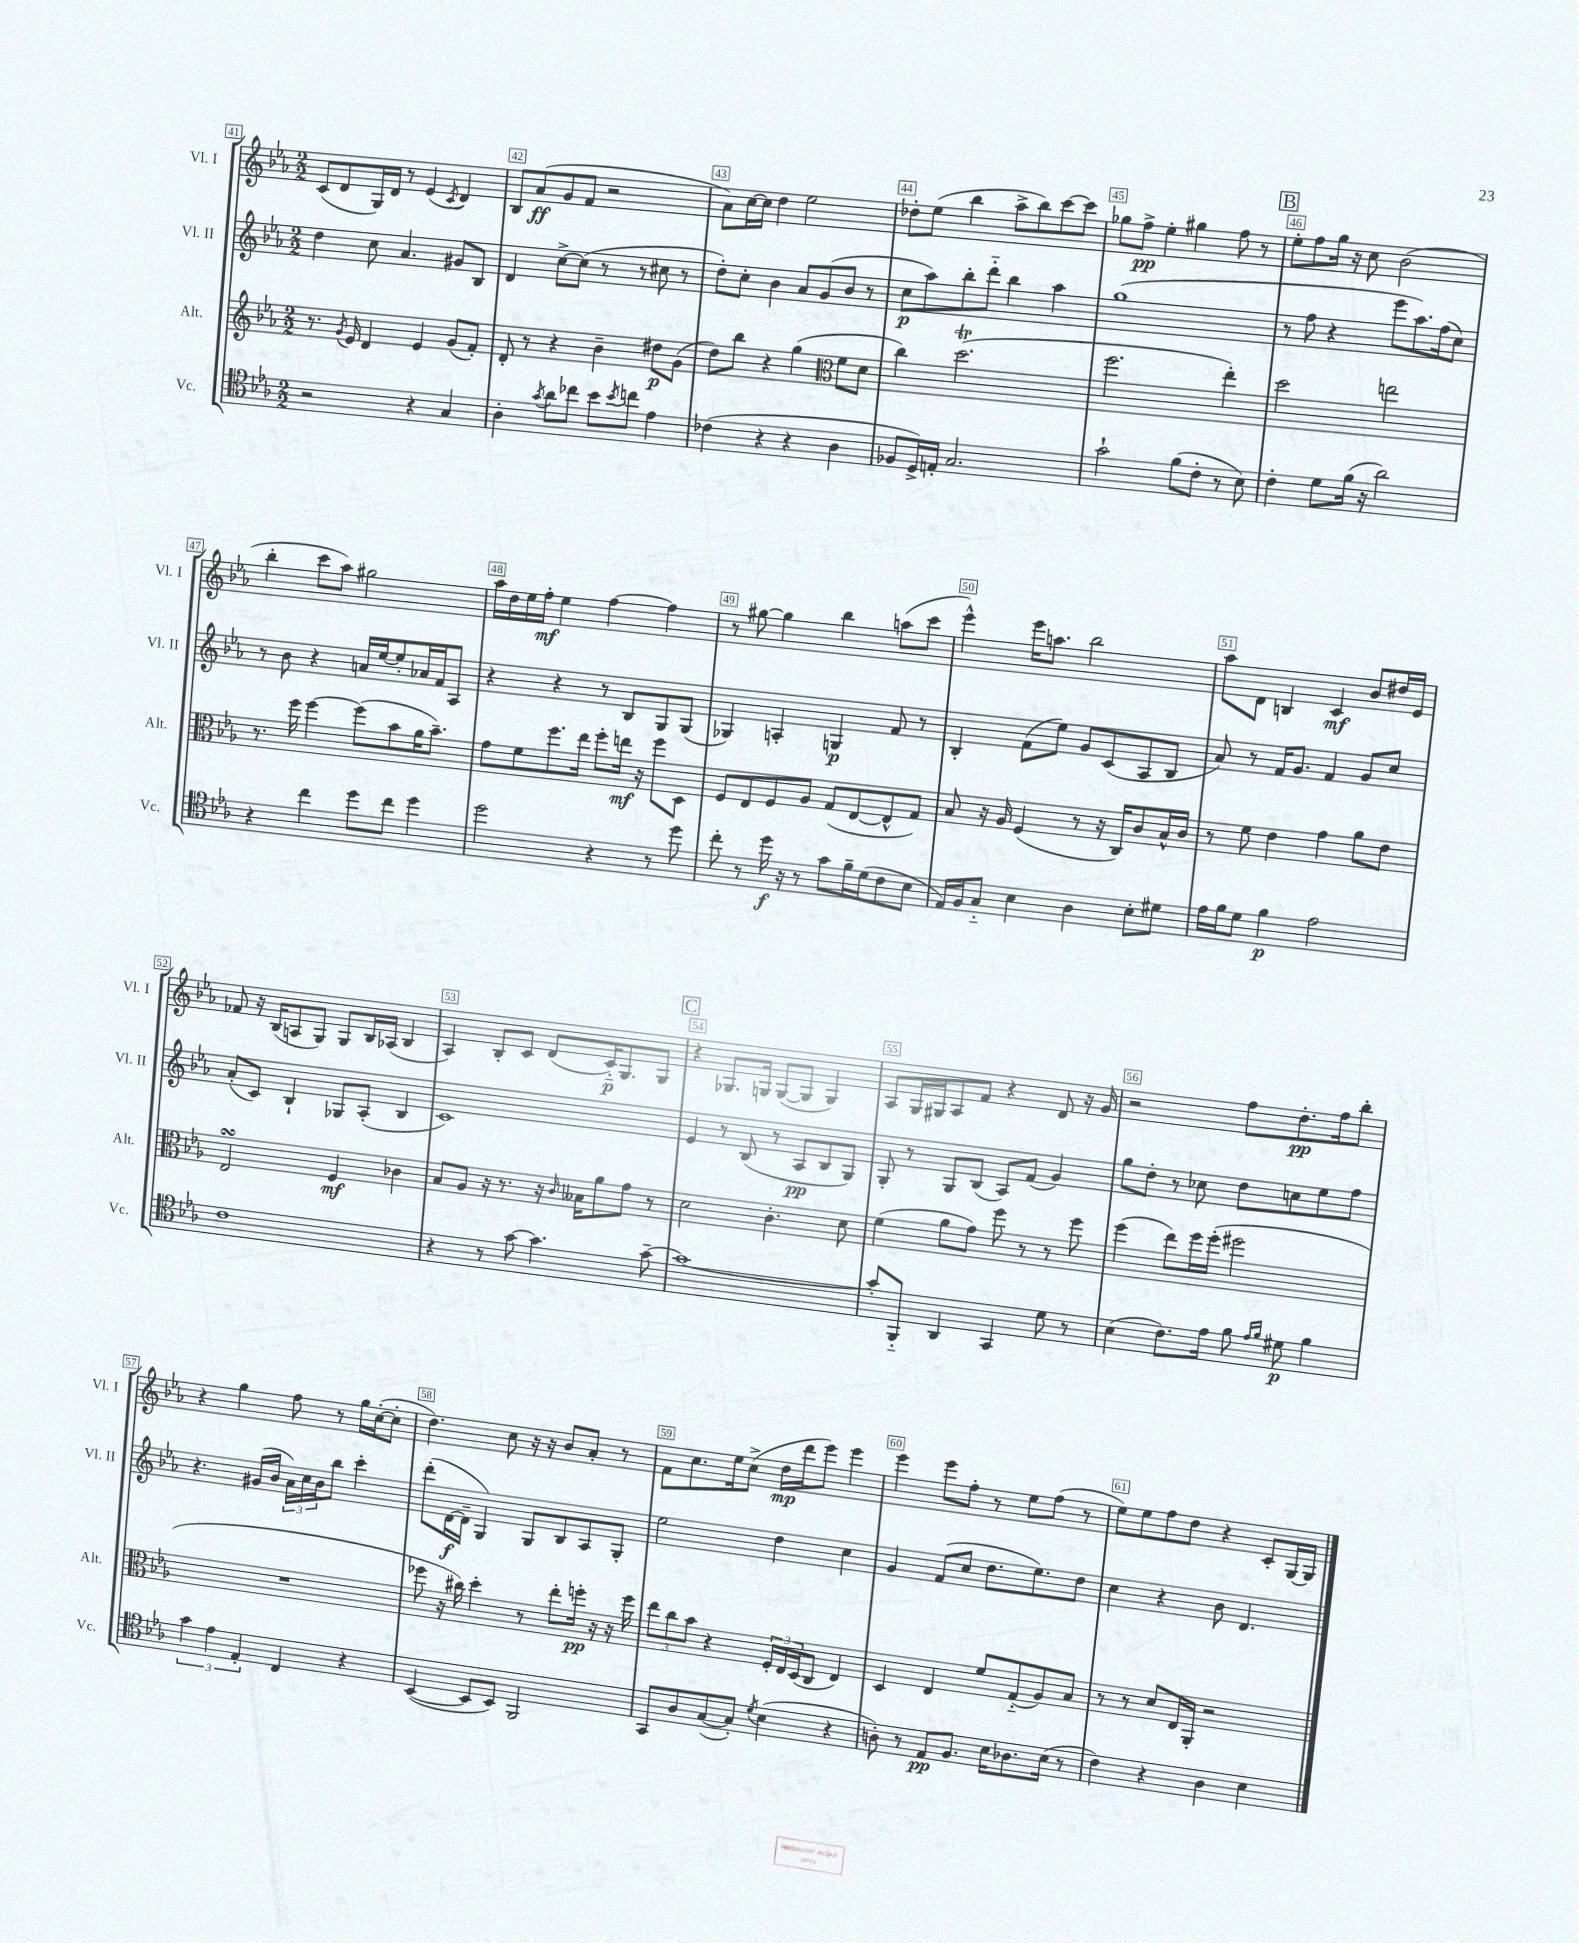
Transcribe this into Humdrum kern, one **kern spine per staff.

**kern	**dynam	**kern	**dynam	**kern	**dynam	**kern	**dynam
*part4	*part4	*part3	*part3	*part2	*part2	*part1	*part1
*staff4	*staff4	*staff3	*staff3	*staff2	*staff2	*staff1	*staff1
*I"Vc.	*	*I"Alt.	*	*I"Vl. II	*	*I"Vl. I	*
*I'Vc.	*	*I'Alt.	*	*I'Vl. II	*	*I'Vl. I	*
*clefC4	*	*clefG2	*	*clefG2	*	*clefG2	*
*k[b-e-a-]	*	*k[b-e-a-]	*	*k[b-e-a-]	*	*k[b-e-a-]	*
*M2/2	*	*M2/2	*	*M2/2	*	*M2/2	*
=41	=41	=41	=41	=41	=41	=41	=41
2r	.	8.r	.	4dd\	.	(8c/L	.
.	.	.	.	.	.	8d/	.
.	.	8qg/	.	.	.	.	.
.	.	16e-/	.	.	.	.	.
.	.	4d/	.	8cc\	.	16G/L)	.
.	.	.	.	.	.	16d/JJ	.
.	.	.	.	4.a-/	.	8r	.
4r	.	4e-/	.	.	.	(4e-/	.
.	.	.	.	.	.	8qc/	.
4G/	.	(8g/L	.	8g#X/L	.	4d/)	.
.	.	8f'/J)	.	8B-/J	.	.	.
=42	=42	=42	=42	=42	=42	=42	=42
4A-'\	.	8d'/	.	4d/	.	8B-/L	.
.	.	8r	.	.	.	(8a-/	ff
8qg/	.	.	.	.	.	.	.
8a-\L	.	4r	.	[8cc^\L	.	8g/	.
8cc-X\J	.	.	.	(8cc\J]	.	8f/J	.
8b-\L	.	4b-~\	.	8r	.	2r	.
8qb-/	.	.	.	.	.	.	.
8ccn\J	.	.	.	8r	.	.	.
4e-\	.	8dd#X\L	p	8cc#X\	.	.	.
.	.	(8g\J	.	8r	.	.	.
=43	=43	=43	=43	=43	=43	=43	=43
(4c-X\	.	8dd\L)	.	8dd'\L)	.	8a-\L)	.
.	.	8bb-\J	.	8cc'\J	.	[16cc\L	.
.	.	.	.	.	.	16cc\JJ]	.
4r	.	4r	.	4b-\	.	4dd\	.
4r	.	(4gg\	.	8a-/L	.	2ee-\	.
.	.	.	.	(8g/	.	.	.
*	*	*clefC3	*	*	*	*	*
4A-\	.	8f\L	.	8b-/J	.	.	.
.	.	8d\J	.	8r	.	.	.
=44	=44	=44	=44	=44	=44	=44	=44
8F-X/L	.	4cc\)	.	8cc\L	p	8dd-X'\L	.
16D^/L)	.	.	.	8aa-\)	.	(8ee-\J	.
16En'/JJ	.	.	.	.	.	.	.
2.G/	.	(2.ddt\	.	8bb-'\	.	4bb-\	.
.	.	.	.	8ddd\J	.	.	.
.	.	.	.	4bb-\	.	8aa-^\L	.
.	.	.	.	.	.	8bb-\)	.
.	.	.	.	4aa-\	.	[8ccc\	.
.	.	.	.	.	.	8ccc\J]	.
=45	=45	=45	=45	=45	=45	=45	=45
2g`\	.	2.ff\	.	(1gg	.	8gg-X\L	.
.	.	.	.	.	.	8ff^\J	pp
.	.	.	.	.	.	4ee-'\	.
(8f\L	.	.	.	.	.	4gg#X\	.
8c'\J	.	.	.	.	.	.	.
8r	.	4ee-'\)	.	.	.	8ff\	.
8B-\)	.	.	.	.	.	8r	.
!!LO:REH:place=s1:t=B
=46	=46	=46	=46	=46	=46	=46	=46
4c'\	.	2dd\	.	8r	.	8ee-'\L	.
.	.	.	.	8ff\	.	8ff\	.
8d\L	.	.	.	4r	.	16gg\Jk	.
.	.	.	.	.	.	16r	.
(16f\Jk	.	.	.	.	.	8cc\	.
16r	.	.	.	.	.	.	.
2a-\)	.	2een\	.	8eee-\L	.	(2b-\	.
.	.	.	.	8.aa-\)	.	.	.
.	.	.	.	(16ff\k	.	.	.
.	.	.	.	8cc\J)	.	.	.
!!LO:LB:g=z
=47	=47	=47	=47	=47	=47	=47	=47
4r	.	8.r	.	8r	.	4bb-'\	.
.	.	.	.	8b-\	.	.	.
.	.	16ff\	.	.	.	.	.
4cc\	.	[4ff\	.	4r	.	8ccc\L	.
.	.	.	.	.	.	8aa-\J)	.
8dd\L	.	(8ff\L]	.	16an/LL	.	2gg#X\	.
.	.	.	.	[16ee-/J	.	.	.
8cc\J	.	8b-\	.	8ee-'/]	.	.	.
4dd\	.	16a-\K	.	16a-X/L	.	.	.
.	.	8.b-~\J)	.	16f/J	.	.	.
.	.	.	.	8A-/J	.	.	.
=48	=48	=48	=48	=48	=48	=48	=48
2dd\	.	8g\L	.	4r	.	16aa-\LL	.
.	.	.	.	.	.	16dd\	.
.	.	8f\	.	.	.	16ee-\	.
.	.	.	.	.	.	16ff'\JJ	mf
.	.	8.ff\	.	4r	.	4ee-\	.
.	.	16ee-\Jk	.	.	.	.	.
4r	.	8ff'\L	.	8r	.	[4ff\	.
.	.	16een\Jk	mf	8B-/L	.	.	.
.	.	16r	.	.	.	.	.
8r	.	8ff\L	.	8G/	.	4ff\]	.
8dd\	.	8D\J	.	(8G/J	.	.	.
=49	=49	=49	=49	=49	=49	=49	=49
8cc'\	.	8F/L	.	4G-X/)	.	8r	.
8r	.	8E-/	.	.	.	[8gg#X\	.
16dd\	f	8F/	.	4An'/	.	4gg#\]	.
16r	.	.	.	.	.	.	.
8r	.	8A-/J	.	.	.	.	.
8g\L	.	(8G/L	.	4Gn/	p	4bb-\	.
16f~\L	.	[8E-/	.	.	.	.	.
(16d\J	.	.	.	.	.	.	.
8c\	.	8E-^^/]	.	8f/	.	(8aan\L	.
8B-\J	.	8G/J)	.	8r	.	8ccc\J	.
=50	=50	=50	=50	=50	=50	=50	=50
16E-/LL)	.	8B-/	.	4B-'/	.	4eee-^^\)	.
16F/J	.	.	.	.	.	.	.
8G/J	.	16r	.	.	.	.	.
.	.	16A-/	.	.	.	.	.
4B-\	.	(4F/	.	(8f\L	.	16eee-\KL	.
.	.	.	.	.	.	8.aan\J	.
.	.	.	.	8ee-\J)	.	.	.
4A-\	.	8r	.	8g/L	.	2bb-\	.
.	.	16r	.	(8c/	.	.	.
.	.	16C/KL)	.	.	.	.	.
8B-'\L	.	8c/	.	8A-/	.	.	.
8d#X\J	.	16B-^^/L	.	8B-/J	.	.	.
.	.	16c/JJ	.	.	.	.	.
=51	=51	=51	=51	=51	=51	=51	=51
16e-\LL	.	8r	.	8a-/)	.	8aa-\L	.
16f\J	.	.	.	.	.	.	.
8d\J	.	8f\	.	8r	.	8d\J	.
4f\	p	4e-\	.	16f/KL	.	4Bn/	.
.	.	.	.	8.g/J	.	.	.
2e-\	.	4g\	.	4f/	.	4c/	mf
.	.	8a-\L	.	8g/L	.	8b-/L	.
.	.	8e-\J	.	8cc/J	.	16dd#X/L	.
.	.	.	.	.	.	16e-/JJ	.
!!LO:LB:g=z
=52	=52	=52	=52	=52	=52	=52	=52
1c	.	2E-sSSs/	.	(8a-'/L	.	8f-X/	.
.	.	.	.	8c/J)	.	16r	.
.	.	.	.	.	.	(16B-/KL	.
.	.	.	.	4B-`/	.	8An/	.
.	.	.	.	.	.	8G/J)	.
.	.	4F/	mf	8G-X/L	.	8G/L	.
.	.	.	.	(8A-'/J	.	16B-/L	.
.	.	.	.	.	.	(16A-X/JJ	.
.	.	4c-X\	.	4B-/	.	4B-/	.
=53	=53	=53	=53	=53	=53	=53	=53
4r	.	8B-/L	.	1c)	.	4A-/)	.
.	.	8A-/J	.	.	.	.	.
8r	.	16r	.	.	.	8B-'/L	.
.	.	8.r	.	.	.	.	.
[8g\	.	.	.	.	.	8c/J	.
4.g\]	.	16r	.	.	.	(8d/L	.
.	.	16qqc/	.	.	.	.	.
.	.	16B--X\KL	.	.	.	.	.
.	.	8a-\	.	.	.	16c/K)	p
.	.	.	.	.	.	8.G/	.
.	.	8g\J	.	.	.	.	.
[8g~\	.	8r	.	.	.	8G/J	.
!!LO:REH:place=s1:t=C
=54	=54	=54	=54	=54	=54	=54	=54
1g_	.	2d\	.	4e-/	.	4r	.
.	.	.	.	8r	.	8.G-X/L	.
.	.	.	.	(8B-/	.	.	.
.	.	.	.	.	.	16Gn/Jk	.
.	.	4.c'\	.	8r	.	([8G/L	.
.	.	.	.	8A-/L	pp	8G/J]	.
.	.	.	.	8B-/	.	4G/)	.
.	.	8d\	.	8G/J)	.	.	.
=55	=55	=55	=55	=55	=55	=55	=55
8g'/L]	.	(4f\	.	8G'/	.	8A-/L	.
8FF/J	.	.	.	8r	.	16G/L	.
.	.	.	.	.	.	16G#X/J	.
4AA-/	.	8a-\L	.	8G/L	.	8A-/	.
.	.	8g\J)	.	(8B-/J	.	8f/J	.
4GG/	.	8ff\	.	8A-/L)	.	4r	.
.	.	8r	.	(8f/J	.	.	.
8d\	.	8r	.	4g/)	.	8d/	.
8r	.	8ff\	.	.	.	16r	.
.	.	.	.	.	.	16g/	.
=56	=56	=56	=56	=56	=56	=56	=56
(4B-\	.	(4ff\	.	8gg\L	.	2r	.
.	.	.	.	8dd'\J	.	.	.
8.c\L)	.	8ee-\L)	.	8r	.	.	.
.	.	16ff\L	.	8cc-X\	.	.	.
16e-\Jk	.	(16ff'\JJ	.	.	.	.	.
8f\	.	2ff#X\	.	8dd\L	.	8ff\L	.
16qqe-/LL	.	.	.	.	.	.	.
16qqf/JJ	.	.	.	.	.	.	.
8d#X\	p	.	.	8ccn\	.	8.dd'\	pp
4f\	.	.	.	8ee-\	.	.	.
.	.	.	.	.	.	16ff\k	.
.	.	.	.	8ff\J	.	8bb-'\J	.
!!LO:LB:g=z
=57	=57	=57	=57	=57	=57	=57	=57
6g\	.	1r	.	4.r	.	4r	.
6e-\	.	.	.	.	.	.	.
.	.	.	.	.	.	4gg\	.
6E-'/	.	.	.	.	.	.	.
.	.	.	.	(16g#X/LL	.	.	.
.	.	.	.	16b-/JJ	.	.	.
4C/	.	.	.	24a-\LL)	.	8ff\	.
.	.	.	.	24cc\	.	.	.
.	.	.	.	24b-\J	.	.	.
.	.	.	.	8bb-\J	.	8r	.
4r	.	.	.	4ccc'\	.	16gg\LL	.
.	.	.	.	.	.	([16cc'\J	.
.	.	.	.	.	.	8cc'\J]	.
=58	=58	=58	=58	=58	=58	=58	=58
([4BB-/	.	8ff-X\	.	(8ddd'\L	.	4.dd\)	.
.	.	16r	.	[16d\L	f	.	.
.	.	16cc#X\)	.	16d~\JJ]	.	.	.
8BB-/L]	.	4dd'\	.	4G/)	.	.	.
8BB-/J)	.	.	.	.	.	8cc\	.
2FF/	.	8r	.	8G/L	.	16r	.
.	.	.	.	.	.	16r	.
.	.	8ee-'\L	.	8B-/	.	8b-/L	.
.	.	16ffn'\Jk	pp	8A-/	.	8a-'/J	.
.	.	16r	.	.	.	.	.
.	.	16r	.	8G'/J	.	8r	.
.	.	16ff\	.	.	.	.	.
=59	=59	=59	=59	=59	=59	=59	=59
8GG/L	.	12ee-\L	.	2ee-\	.	8f\L	.
.	.	12cc\	.	.	.	.	.
8A-/	.	.	.	.	.	8.cc\	.
.	.	12b-\J	.	.	.	.	.
([8G/	.	4r	.	.	.	.	.
.	.	.	.	.	.	16ee-\k	.
8G'/J])	.	.	.	.	.	(8cc^\J	.
8qd/	.	.	.	.	.	.	.
(4B-\	.	24F'/LL	.	4dd\	.	16dd\LL	mp
.	.	24E-/	.	.	.	.	.
.	.	.	.	.	.	16ddd\J	.
.	.	(24D/J	.	.	.	.	.
.	.	8C/J	.	.	.	8eee-\J)	.
4r	.	4E-/)	.	4cc\	.	4eee-\	.
=60	=60	=60	=60	=60	=60	=60	=60
8An'\)	.	4D/	.	4g/	.	4eee-\	.
8r	.	.	.	.	.	.	.
8E-/L	pp	4E-/	.	(8f/L	.	8eee-\L	.
8.F/J	.	.	.	8cc/J	.	8ff'\J	.
.	.	8f/L	.	8.dd\L	.	8r	.
16B-\KL	.	.	.	.	.	.	.
8.A-X\	.	(8G/	.	.	.	8ee-\L	.
.	.	.	.	8.ee-\)	.	.	.
.	.	8A-/)	.	.	.	(8ff\J	.
(16B-\Jk	.	.	.	.	.	.	.
8r	.	8B-/J	.	8dd\J	.	8r	.
=61	=61	=61	=61	=61	=61	=61	=61
4c\)	.	8r	.	4cc\	.	8ee-\L)	.
.	.	8r	.	.	.	8ee-\	.
4r	.	8d/L	.	4r	.	8ff\	.
.	.	16E-/L	.	.	.	8dd\J	.
.	.	16AA-'/JJ	.	.	.	.	.
4A-\	.	2r	.	8b-\	.	4r	.
.	.	.	.	4.d/	.	.	.
4B-\	.	.	.	.	.	8c'/L	.
.	.	.	.	.	.	[16G/L	.
.	.	.	.	.	.	16G/JJ]	.
==	==	==	==	==	==	==	==
*-	*-	*-	*-	*-	*-	*-	*-
